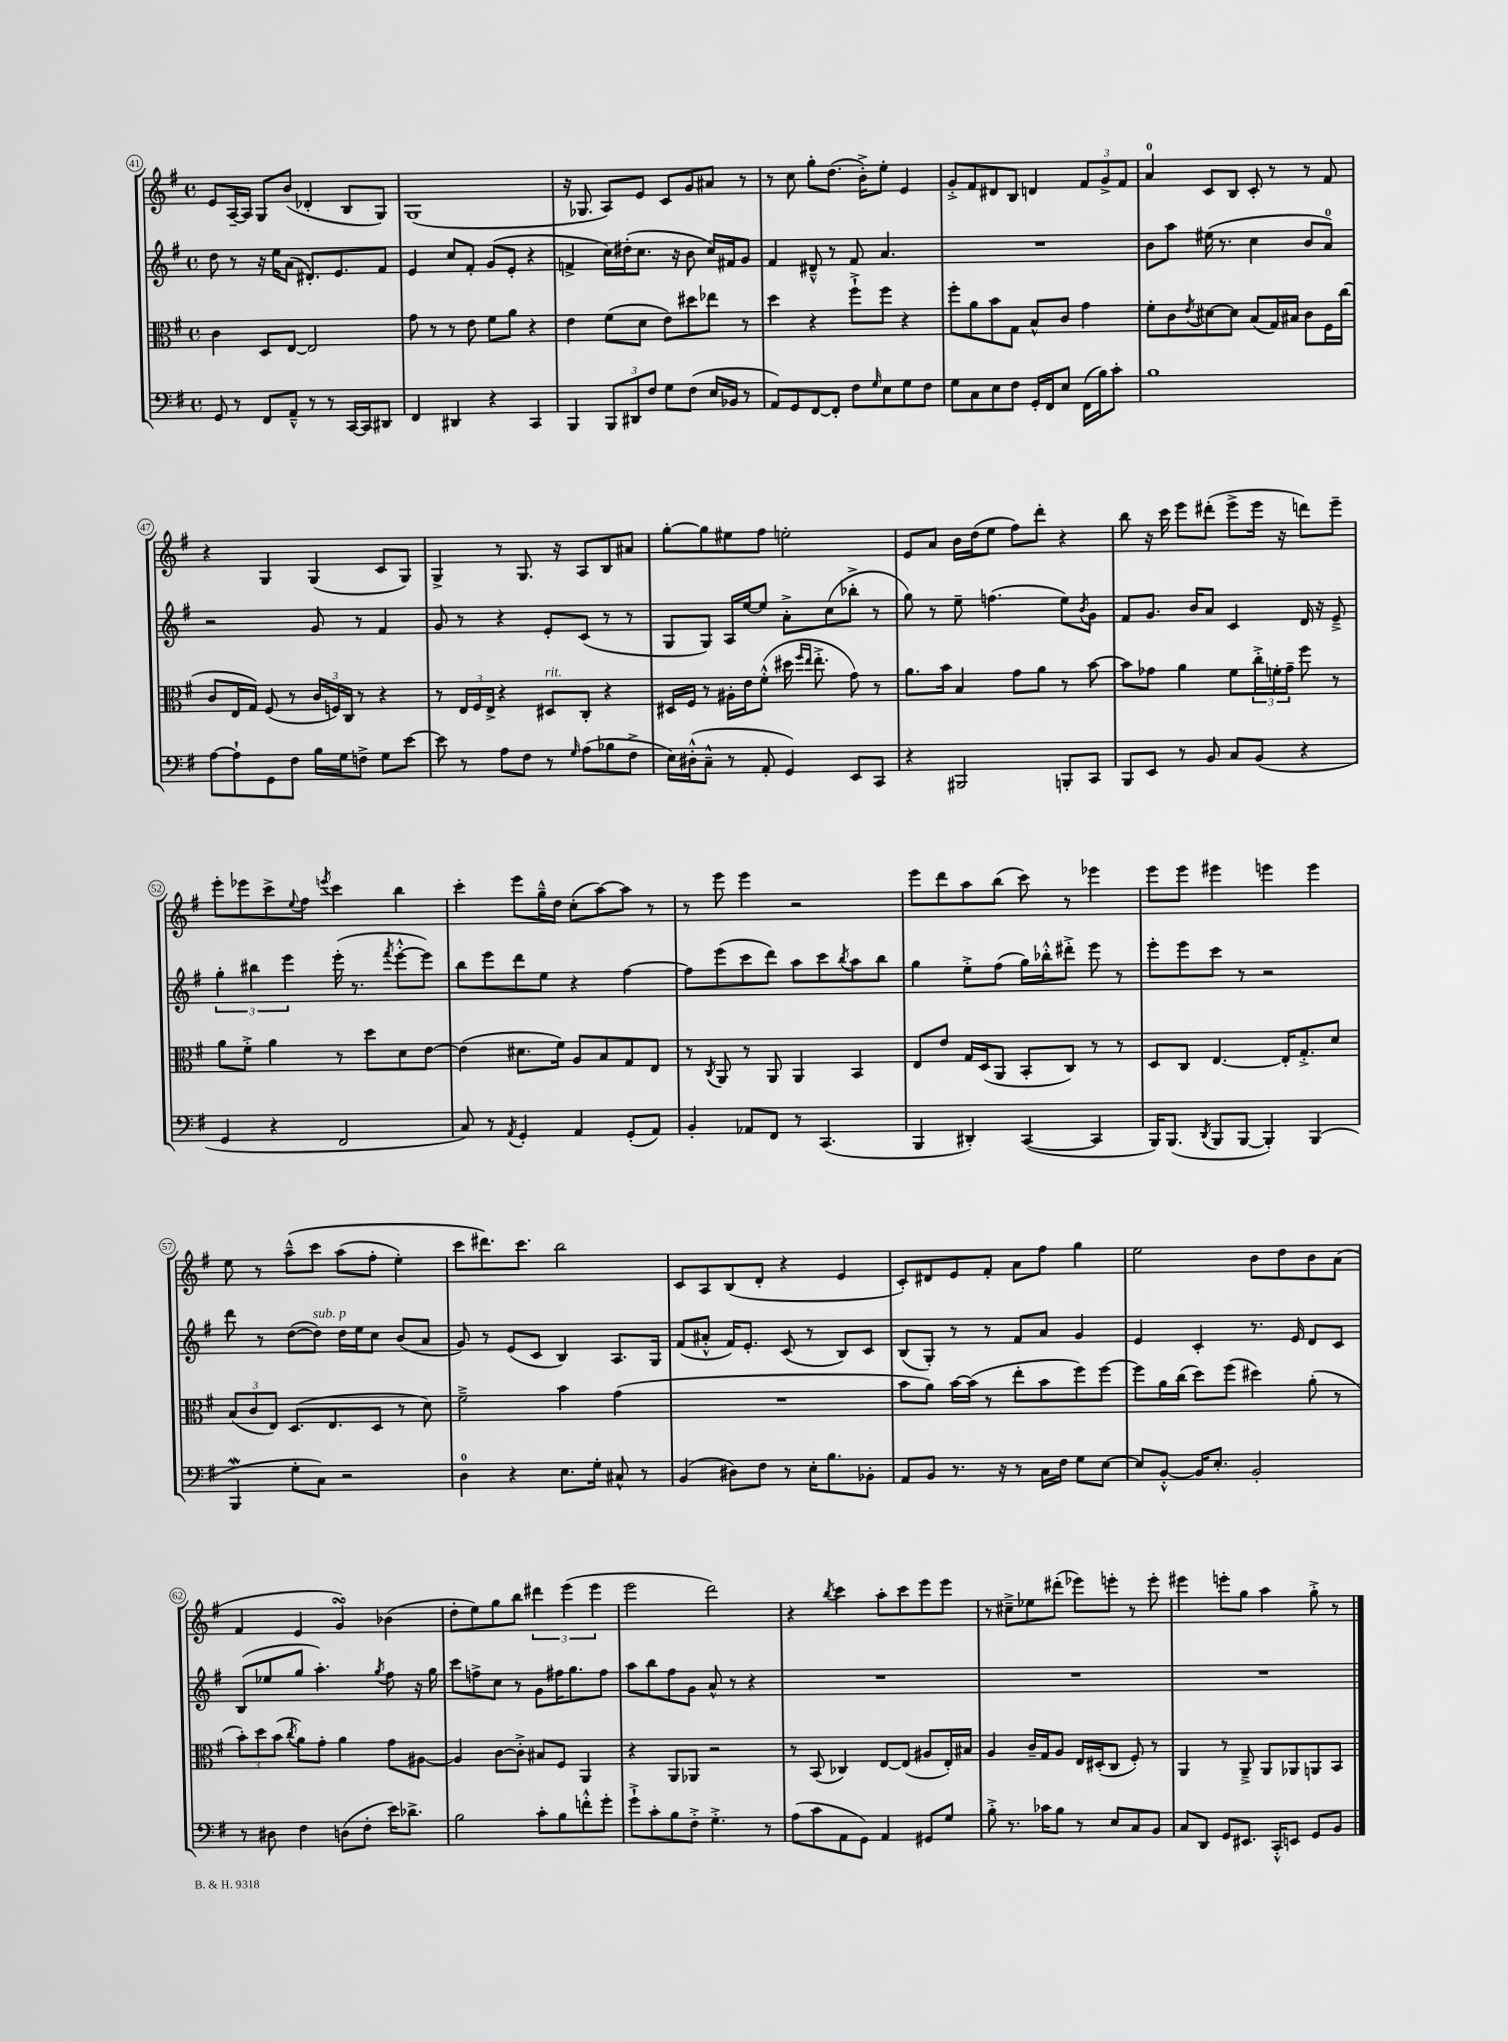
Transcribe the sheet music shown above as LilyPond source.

<<
\new StaffGroup <<
\new Staff = "s0" {
    \clef treble \key g \major \defaultTimeSignature \time 4/4
    e'8 a16~-- a16 g8 b'8( des'4-. b8 g8) |
    g1( |
    r16 ges8. a8) e'8 c'8 g'8 ais'8 r8 |
    r8 c''8 g''8-. d''8.( b'16-.->) e''8-. e'4 |
    g'8-.-> fis'8 dis'8 b8 d'4 \tuplet 3/2 { fis'8 g'8-> fis'8 } |
    a'4-0 c'8 b8 c'8-. r8 r8 fis'8 |
    r4 g4 g4( c'8 g8) |
    g4-> r8 g8. r16 a8 b8 ais'8 |
    g''8~-. g''8 eis''8 fis''8 e''2-. |
    e'8 a'8 b'16 d''16( e''8 fis''8) d'''8-. r4 |
    b''8 r16 c'''16 e'''8 dis'''8-.( e'''8-> e'''16 r16 d'''8) e'''8-- |
    e'''8-. ees'''8 c'''8-> \appoggiatura { e''8 } fis''8 \acciaccatura { e'''8 } c'''4 b''4 |
    c'''4-. e'''8 g''16---^ d''16 c''8-.( a''8~) a''8 r8 |
    r8 e'''8 e'''4 r2 |
    e'''8 d'''8 a''8 b''8( c'''8) r8 ees'''4 |
    e'''8 e'''8 eis'''4 e'''4 e'''4 |
    e''8 r8 a''8---^\( c'''8 a''8( fis''8-. e''4-.) |
    c'''8 dis'''8.\) c'''8. b''2 |
    c'8 a8 b8( d'8-. r4 e'4 |
    c'8-.) dis'8 e'8 fis'8-. a'8 fis''8 g''4 |
    e''2 b'8 d''8 b'8 a'8( |
    fis'4 e'4 g'4\turn) bes'4( |
    d''8-. e''8) g''8 b''8 \tuplet 3/2 { dis'''4 e'''4( e'''4 } |
    e'''2 d'''2) |
    r4 \acciaccatura { b''8 } c'''4 a''8-. c'''8 e'''8 e'''8 |
    r8 cis''8---> ees''8 dis'''8-.( ees'''8) e'''8-. r8 e'''8-. |
    eis'''4 e'''8-. g''8 a''4 g''8-.-> r8 \bar "|." |
}
\new Staff = "s1" {
    \clef treble \key g \major \defaultTimeSignature \time 4/4
    d''8 r8 r16 e''16 a'8( dis'8.-.) e'8. fis'8 |
    e'4 c''8 fis'8-. g'8( e'8-. r4 |
    f'4-> c''16) dis''16-.( c''8. r16 b'8 c''16) fis'16 g'8 |
    fis'4 dis'8---^ r8 fis'8 a'4. |
    R1 |
    b'8 a''8 eis''16( r8. c''4 b'8 a'8-0) |
    r2 g'8 r8 fis'4 |
    g'8 r8 r4 e'8-. c'8( r8 r8 |
    g8 g8) a16 e''16~ e''8 a'8-.-> c''8( bes''8-.-> r8 |
    g''8) r8 e''8-- f''4.( e''8) \acciaccatura { b'8 } g'8 |
    fis'8 g'8. b'16 a'8 c'4 d'16 r16 e'8---> |
    \tuplet 3/2 { g''4-. bis''4 e'''4 } e'''16-.( r8. \acciaccatura { fis'''8 } e'''8~-.-^ e'''8) |
    b''8 e'''8 d'''8 e''8 r4 fis''4~ |
    fis''8 e'''8( c'''8 d'''8) a''8 c'''8 \acciaccatura { b''8 } a''8 b''8 |
    g''4 e''8-.-> fis''8( g''16) bes''16-.-^ dis'''8-.-> e'''8 r8 |
    e'''8-. e'''8 c'''8 r8 r2 |
    d'''8 r8 d''8~( d''8^\markup { \italic "sub. p" }) d''16 e''16 c''8 b'8( a'8 |
    g'8) r8 e'8( c'8 b4) a8. g16 |
    fis'8( ais'8-.-^ fis'16) e'8.-. c'8( r8 b8) c'8 |
    b8( g8-.) r8 r8 fis'8 a'8 g'4 |
    e'4 c'4-. r8. e'16 d'8 c'8 |
    b8( ees''8 g''8 a''4.-.) \acciaccatura { g''8 } fis''8 r16 g''16 |
    c'''8 f''8-> c''8 r8 g'8 fis''16 g''8. fis''8 |
    a''8 b''8 fis''8 g'8 a'8-^ r8 r4 |
    R1 |
    R1 |
    R1 \bar "|." |
}
\new Staff = "s2" {
    \clef alto \key g \major \defaultTimeSignature \time 4/4
    c'4 d8 e8~ e2 |
    g'8 r8 r8 e'8 fis'8 a'8 r4 |
    e'4 fis'8( d'8 e'8) dis''8 ees''8 r8 |
    d''4 r4 fis''8-!-> fis''8 r4 |
    fis''8-. a'8 b'8 g8 b8-^ c'8 g'4 |
    fis'8-. c'8 \acciaccatura { e'8 } dis'8~ dis'8 b8( g16) bis16 c'8 fis16 c''16( |
    c'8 e16 g16) fis8( r8 \tuplet 3/2 { c'16 f16) c16 } r8 r4 |
    r8 \tuplet 3/2 { e16 fis16 e16-> } r4 dis8^\markup { \italic "rit." } c8-. r4 |
    dis16 fis16 r8 ais16-. e'16 fis'8-.-^( dis''16 \grace { fis''16 e''16 } e''8.-.-> g'8) r8 |
    a'8. b'16 b4 g'8 a'8 r8 b'8~ |
    b'8 ges'8 a'4 fis'8 \tuplet 3/2 { c''16-.-> f'16-. ges'16-- } fis''8 r8 |
    a'8 fis'8-.-> a'4 r8 d''8 d'8 e'8~ |
    e'4( dis'8. fis'16) a8 b8 g8 e8 |
    r8 \acciaccatura { c8 } a,8 r8 a,8 a,4 b,4 |
    e8 e'8 g16 d16( a,8 b,8-. c8) r8 r8 |
    d8 c8 e4.~ e16-. g8.-.-> d'8 |
    \tuplet 3/2 { b8( c'8 e8) } d8.( e8. d8 r8 d'8) |
    fis'2---> b'4 g'4( |
    R1 |
    b'8 a'8) b'16~ b'16( r8 e''8-. b'8 fis''8) fis''8~ |
    fis''8 a'16 c''16( d''8) fis''8( dis''4) a'8-.( r8 |
    \tuplet 3/2 { b'8-.) d''8 b'8( } \acciaccatura { c''8 } a'8) g'8-. a'4 g'8 ais8~ |
    ais4 c'8~ c'8-.-> bis8 fis8 a,4 |
    r4 a,8 aes,8 r2 |
    r8 b,8( ces4) e8~ e8( ais8 e16-.) bis16 |
    a4 c'16-- g16 a8 e16 dis16-.( c8 fis8-.) r8 |
    a,4 r8 a,8---> a,8 aes,8 a,8 b,8 \bar "|." |
}
\new Staff = "s3" {
    \clef bass \key g \major \defaultTimeSignature \time 4/4
    g,8 r8 fis,8 a,8---^ r8 r8 c,16~ c,16 dis,8 |
    fis,4 dis,4 r4 c,4 |
    b,,4 \tuplet 3/2 { b,,8 dis,8 fis8 } g8 fis8( e16 bes,16 r8 |
    a,8) g,8 fis,8~ fis,8-. fis8 \grace { g16 } e8 g8 fis8 |
    g8 c8 e8 fis8 g,16-. fis,16 e8 fis,16( b16) c'8-. |
    b1 |
    a8~ a8-! g,8 fis8 b16 g16 f8-> g8 e'8~ |
    e'8 r8 a8 fis8 r8 \grace { g16 } a8( bes8 fis8-> |
    e16) dis16-.-^( c8---^ r8 a,8-. g,4) e,8 c,8 |
    r4 bis,,2 b,,8-. c,8 |
    b,,8 e,8 r8 b,8 c8 b,8( r4 |
    g,4 r4 fis,2 |
    c8) r8 \acciaccatura { a,8 } g,4-. a,4 g,8-.( a,8) |
    b,4-. aes,8 fis,8 r8 c,4.( |
    b,,4 dis,4-.) c,4~( c,4 |
    b,,16) b,,8.( \acciaccatura { d,8 } b,,8 b,,8~ b,,4-.) b,,4( |
    b,,4\mordent g8-. c8) r2 |
    d4-0 r4 e8. g16-. cis8-^ r8 |
    b,4( dis8) fis8 r8 e16-. b8. bes,8-. |
    a,8 b,8 r8. r16 r8 c16 fis16 g8 e8~ |
    e8 b,8~-.-^ b,16 e8.-. b,2-. |
    r8 dis8 fis4 d8( fis8-. e'16) des'8.-> |
    b2 c'8-. b8 f'8-.-^ g'8-. |
    g'8-!-> c'8-. b8 fis8-.-> g4.-.-> r8 |
    a8( c'8 a,8 g,8) a,4 gis,8 g8 |
    b8-.-> r8. ces'16 b8 r8 e8 c8 b,8 |
    c8 d,8 g,8 eis,8. c,16-.-^ e,8 g,8 b,8 \bar "|." |
}
>>
>>
\layout { \context { \Score currentBarNumber = #41 \override BarNumber.stencil = #(make-stencil-circler 0.1 0.3 ly:text-interface::print) } }
